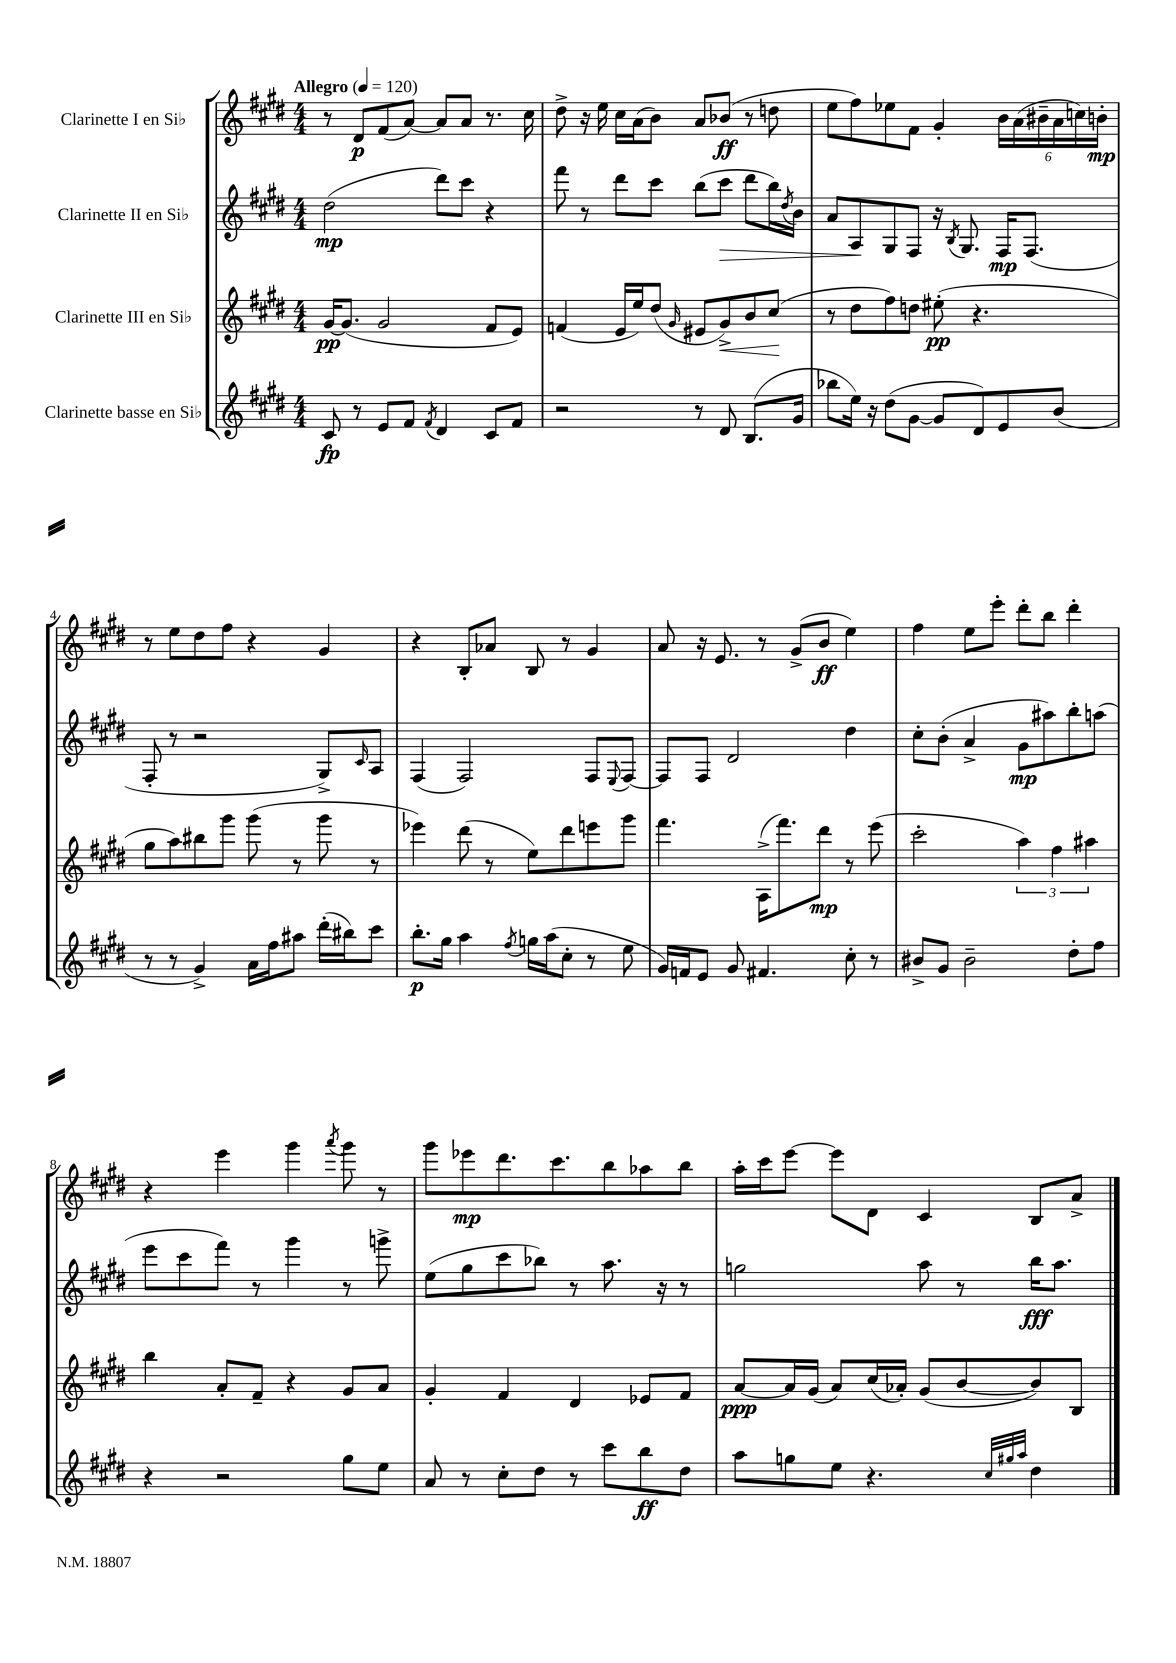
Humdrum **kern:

**kern	**kern	**kern	**kern
*staff4	*staff3	*staff2	*staff1
*clefG2	*clefG2	*clefG2	*clefG2
*k[f#c#g#d#]	*k[f#c#g#d#]	*k[f#c#g#d#]	*k[f#c#g#d#]
*M4/4	*M4/4	*M4/4	*M4/4
*MM120	*MM120	*MM120	*MM120
8c#/	[16g#/LK	(2dd#\	8r
.	(8.g#/]J	.	.
8r	.	.	8d#/L
8e/L	2g#/	.	(8f#/
8f#/J	.	.	[8a/J)
8qf#/	.	.	.
4d#/	.	8ddd#\L)	8a/]L
.	.	8ccc#\J	8a/J
8c#/L	8f#/L	4r	8.r
8f#/J	8e/J)	.	.
.	.	.	16cc#\
=	=	=	=
2r	(4f/	8fff#\	8dd#^\
.	.	8r	16r
.	.	.	16ee\
.	16e/LL	8ddd#\L	16cc#\LL
.	16ee/J)	.	(16a\J
.	(8dd#/J	8ccc#\J	8b\J)
.	16qqg#/	.	.
8r	8e#/L	(8bb\L	8a/L
8d#/	8g#^/)	8ccc#\J	(8b-/J
(8.B/L	8b/	8ddd#\L	8r
.	(8cc#/J	16bb\L)	8dd\
.	.	8qdd#/	.
16g#/Jk	.	16b\JJ	.
=	=	=	=
8bb-\L	8r	8a/L	8ee\L
16ee\Jk)	8dd#\L	8A/	8ff#\)
16r	.	.	.
(8dd#\L	8ff#\)	8G#/	8ee-\
[8g#\J	8dd\J	8F#/J	8f#\J
8g#/]L	(8ee#'\	16r	4g#'/
.	.	8qB/	.
.	.	8.G#/	.
8d#/)	4.r	.	.
8e/	.	16F#/LK	24b\LL
.	.	.	(24a\
.	.	(8.F#/J	.
.	.	.	24b#~\
(8b/J	.	.	24a\
.	.	.	24cc\)
.	.	.	24b'\JJ
=	=	=	=
8r	8gg#\L	8F#'/	8r
8r	8aa\)	8r	8ee\L
4g#^/)	8bb#\	2r	8dd#\
.	8ggg#\J	.	8ff#\J
16a\LL	(8ggg#\	.	4r
16ff#\J	.	.	.
8aa#\J	8r	.	.
(16ddd#'\LL	8ggg#\	8G#^/L)	4g#/
16bb#\J)	.	.	.
.	.	16qqc#/	.
8ccc#\J	8r	8A/J	.
=	=	=	=
8.bb'\L	4eee-\)	(4F#/	4r
16gg#\Jk	.	.	.
4aa\	(8ddd#\	2F#/)	8B'/L
.	8r	.	8a-/J
8qff#/	.	.	.
16gg\LL	8ee\L)	.	8B/
(16aa\J	.	.	.
8cc#'\J	8ddd#\	.	8r
8r	8eee\	8F#/L	4g#/
.	.	8qqE/	.
8ee\	8ggg#\J	[8F#/J	.
=	=	=	=
16g#/LL)	4.fff#\	8F#/]L	8a/
16f/J	.	.	.
8e/J	.	8F#/J	16r
.	.	.	8.e/
8g#/	.	2d#/	.
4.f#/	(16A^\LK	.	8r
.	8.fff#\)	.	.
.	.	.	(8g#^/L
.	8ddd#\J	.	8b/J
8cc#'\	8r	4dd#\	4ee\)
8r	(8eee\	.	.
=	=	=	=
8b#^/L	2ccc#'\	8cc#'\L	4ff#\
8g#/J	.	(8b'\J	.
2b#~\	.	4a^/	8ee\L
.	.	.	8eee'\J
.	6aa\)	8g#\L	8ddd#'\L
.	.	8aa#\)	8bb\J
.	6ff#\	.	.
8dd#'\L	.	8bb'\	4ddd#'\
.	6aa#\	.	.
8ff#\J	.	(8aa\J	.
=	=	=	=
4r	4bb\	8eee\L	4r
.	.	8ccc#\	.
2r	8a'/L	8fff#\J)	4eee\
.	8f#~/J	8r	.
.	4r	4ggg#\	4ggg#\
.	.	.	8qaaa/
8gg#\L	8g#/L	8r	8ggg#\
8ee\J	8a/J	8ggg^\	8r
=	=	=	=
8a/	4g#'/	(8ee\L	8ggg#\L
8r	.	8gg#\	8eee-\
8cc#'\L	4f#/	8ccc#\	8.ddd#\
8dd#\J	.	8bb-\J)	.
.	.	.	8.ccc#\
8r	4d#/	8r	.
8ccc#\L	.	8.aa\	8bb\
8bb\	8e-/L	.	8aa-\
.	.	16r	.
8dd#\J	8f#/J	8r	8bb\J
=	=	=	=
8aa\L	[8a/L	2gg\	16aa'\LL
.	.	.	16ccc#\J
8gg\	16a/]L	.	[8eee\J
.	(16g#/JJ	.	.
8ee\J	8a/L)	.	8eee\]L
4.r	(16cc#/L	.	8d#\J
.	16a-'/JJ)	.	.
.	(8g#/L	8aa\	4c#/
.	[8b/	8r	.
32qqcc#/LLL	.	.	.
32qqgg#/	.	.	.
32qqaa/JJJ	.	.	.
4dd#\	8b/])	16bb\LK	8B/L
.	.	8.aa\J	.
.	8B/J	.	8a^/J
==	==	==	==
*-	*-	*-	*-
